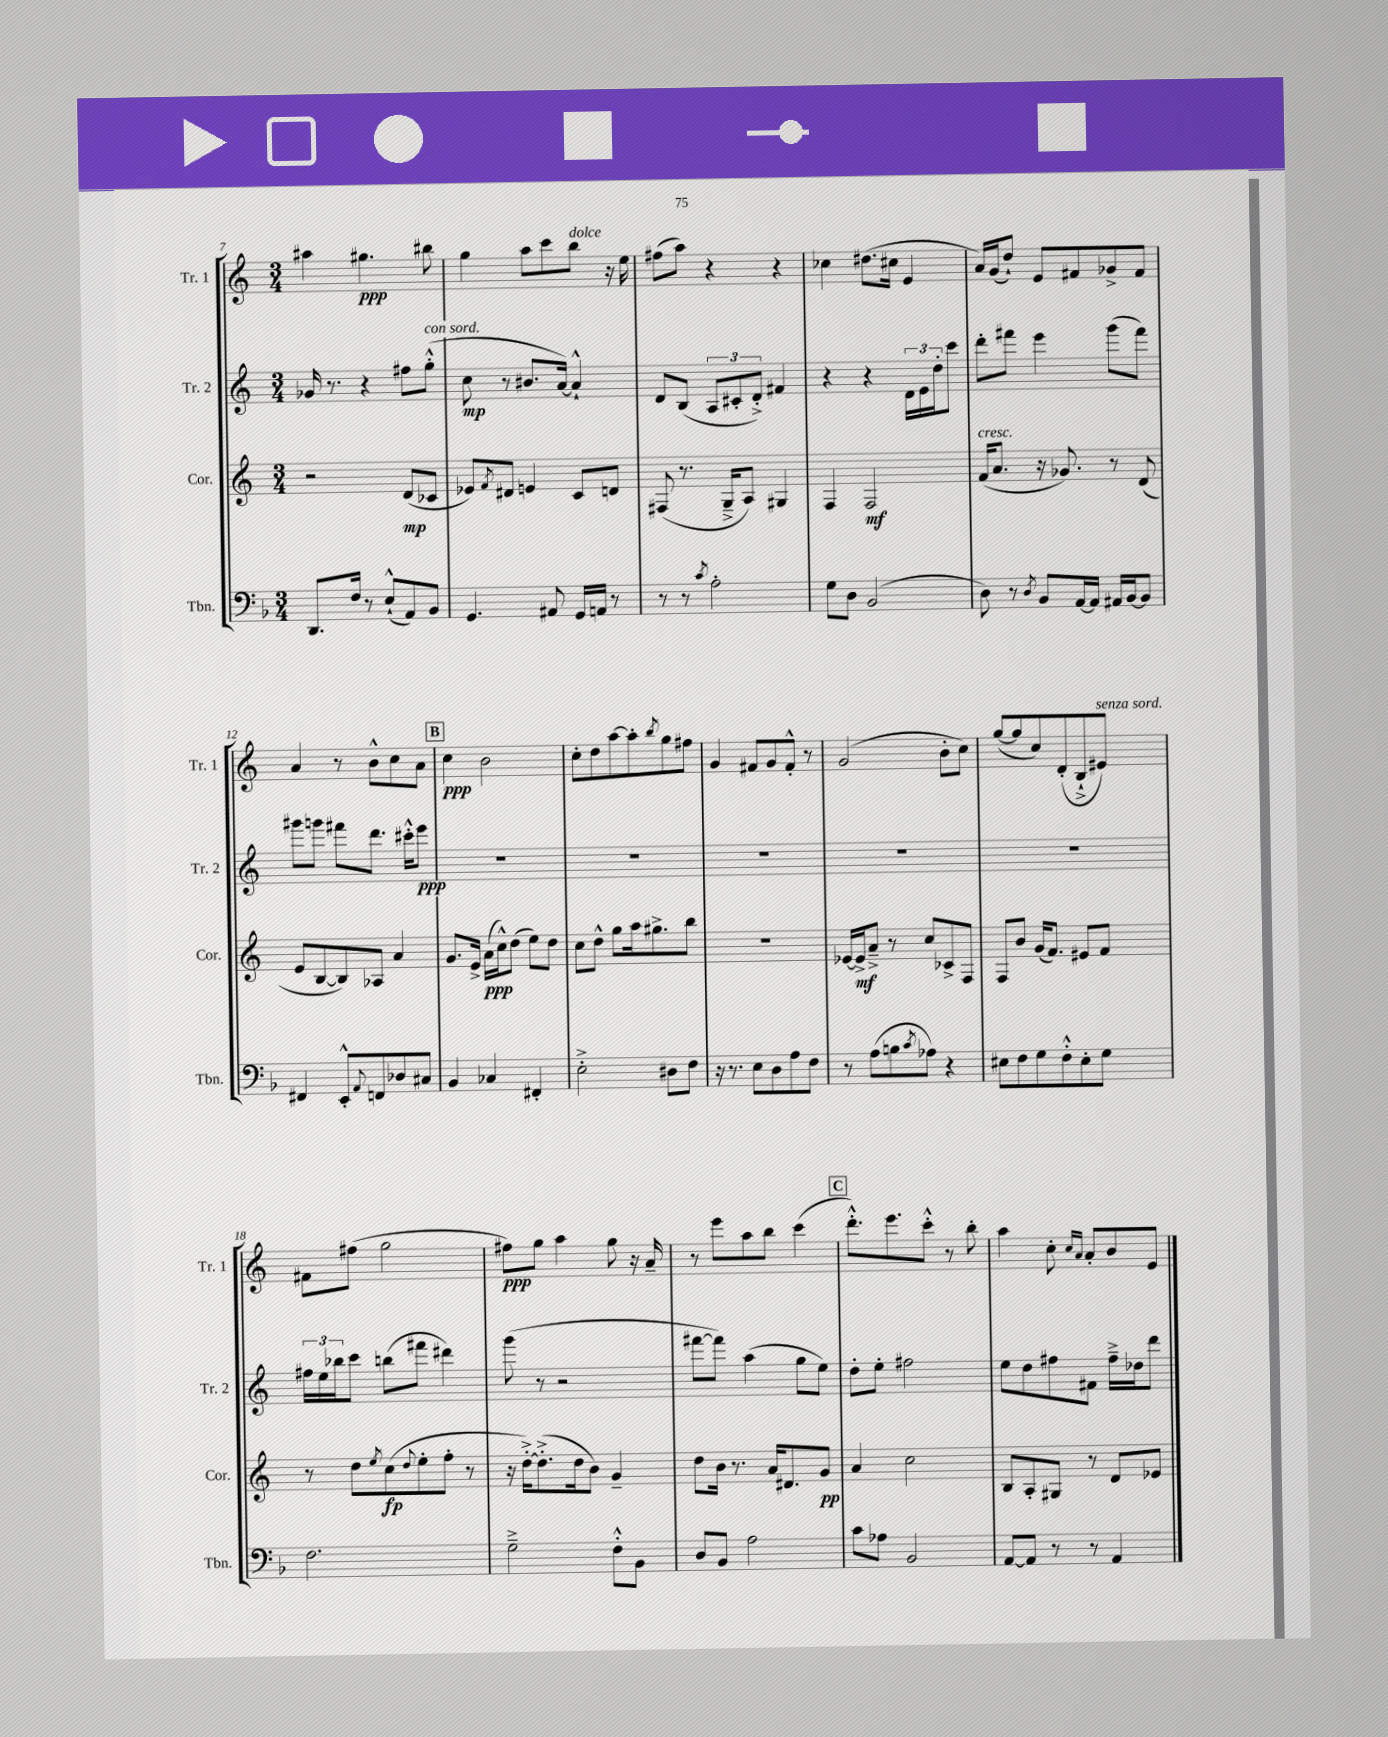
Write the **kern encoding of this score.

**kern	**kern	**kern	**kern
*staff4	*staff3	*staff2	*staff1
*clefF4	*clefG2	*clefG2	*clefG2
*k[b-]	*k[]	*k[]	*k[]
*M3/4	*M3/4	*M3/4	*M3/4
8.DD/L	2r	16g-/	4aa#\
.	.	8.r	.
16F/Jk	.	.	.
8r	.	4r	4.gg#\
(8E`^^/L	.	.	.
8AA/)	(8d/L	8ff#\L	.
8BB-/J	8c-/J	(8gg'^^\J	8bb#\
=	=	=	=
4.GG/	8e-/L)	8cc\	4gg\
.	8qf/	.	.
.	8d#/J	8r	.
.	4e/	8.b#/L	8aa\L
8AA#/	.	.	8ccc\
.	.	[16a/Jk)	.
16GG/LL	8c/L	4a`^^/]	8bb\J
16AA/JJ	.	.	.
8r	8d/J	.	16r
.	.	.	16ee\
=	=	=	=
8r	(8F#/	8d/L	(8ff#\L
8r	8.r	(8B/J	8aa\J)
8qc/	.	.	.
2A'\	.	12A/L	4r
.	16G~^/LK	.	.
.	.	12c#'/	.
.	8A/J)	.	.
.	.	12d'^/J)	.
.	4G#/	4f#/	4r
=	=	=	=
8G\L	4F/	4r	4cc-\
8D\J	.	.	.
(2BB-/	2F/	4r	(8.dd#\L
.	.	.	16cc#\Jk
.	.	24d\LL	4e/
.	.	24e\	.
.	.	24dd'\J	.
.	.	8ccc\J	.
=	=	=	=
8D\)	(16f/LK	8ddd'\L	16a/LL)
.	8.a/J	.	(16g/J
8r	.	8fff#\J	8dd`/J)
8qD/	.	.	.
8BB-/L	16r	4eee\	8e/L
.	8.g-/)	.	.
[16AA/L	.	.	8f#/
16AA/]JJ	.	.	.
16AA#/LL	8r	(8ggg\L	8g-^/
[16BB-/J	.	.	.
8BB-/]J	(8d/	8fff#\J)	8f#/J
=	=	=	=
4FF#/	8e/L	8ggg#\L	4a/
.	[8B/	8ggg\J	.
8EE'^^/L	8B/])	8fff#\L	8r
8qqAA/	.	.	.
8FF/	8A-/J	8.ddd\J	8b^^\L
8D-/	4a/	.	8cc\
.	.	16ccc#'^^\LK	.
8C#/J	.	8eee\J	8a\J
=	=	=	=
4BB-/	8.g/L	2.r	4cc\
.	16e^/Jk	.	.
4C-/	(16a\LL	.	2b\
.	16cc^^\J)	.	.
.	(8dd\J	.	.
4FF#'/	8ee\L)	.	.
.	8dd\J	.	.
=	=	=	=
2E'^\	8cc\L	2.r	8cc'\L
.	8dd^^\J	.	8dd\
.	8gg\L	.	[8aa\
.	16aa\k	.	8aa'\]
.	8.gg#^\	.	.
.	.	.	8qbb/
8D#\L	.	.	8gg\
8F\J	8bb\J	.	8ff#\J
=	=	=	=
16r	2.r	2.r	4g/
8.r	.	.	.
8E\L	.	.	8f#/L
8D\	.	.	8g/
8A\	.	.	8f#'^^/J
8F\J	.	.	8r
=	=	=	=
8r	[16e-/LL	2.r	(2g/
.	16e-^/]J	.	.
(8A\L	8a~^/J	.	.
8B\	8r	.	.
8qc/	.	.	.
8A-\J)	8cc/L	.	.
4r	8c-^/	.	8b'\L
.	8F/J	.	8cc\J)
=	=	=	=
8E#\L	8F/L	2.r	([8gg/L
8F\	8b/J	.	8gg/]
8G\	(16g/LK	.	8cc/)
.	8.f/J)	.	.
8F'^^\	.	.	(8d'/
8E#'\	8e#/L	.	8B`^/
8G\J	8f/J	.	8e#/J)
=	=	=	=
2.F\	8r	24ff#\LL	8f#\L
.	.	24ee\	.
.	.	24bb-\J	.
.	8dd\L	8ccc\J	(8ff#\J
.	8qee/	.	.
.	(8cc\	(8bb\L	2gg\
.	8qqdd/	.	.
.	8ee'\	8fff#\J	.
.	8ff'\J	4ddd#\)	.
.	8r	.	.
=	=	=	=
2G~^\	16r	(8ggg\	8ff#\L)
.	[16dd'^\LK)	.	.
.	(8.dd'^\]	8r	8gg\J
.	.	2r	4aa\
.	16dd\k	.	.
.	8b\J)	.	.
8F'^^\L	4g~/	.	8gg\
8BB-\J	.	.	16r
.	.	.	16a~/
=	=	=	=
8D/L	8dd\L	[8fff#\L	8r
8BB-/J	16b\Jk	8fff#\]J)	8eee\L
.	8.r	.	.
2A\	.	(4aa\	8aa\
.	16a/LK	.	8bb\J
.	8.d#/	.	.
.	.	8gg\L	(4ccc\
.	8g/J	8ee\J)	.
=	=	=	=
8c\L	4a/	8dd'\L	8.ddd'^^\L)
8A-\J	.	8ee'\J	.
.	.	.	8.eee\
2BB-/	2cc\	2ff#\	.
.	.	.	8ccc'^^\J
.	.	.	8r
.	.	.	8bb'\
=	=	=	=
[8AA/L	8B/L	8ee\L	4aa\
8AA/]J	8A'/	8dd\	.
8r	8G#/J	8ff#\	8cc'\
.	.	.	16qqcc/LL
.	.	.	16qqa/JJ
8r	8r	8f#\J	8a'/L
4AA/	8d/L	16ff#~^\LL	8b/
.	.	16dd-\J	.
.	8e-/J	8ddd\J	8e/J
==	==	==	==
*-	*-	*-	*-
